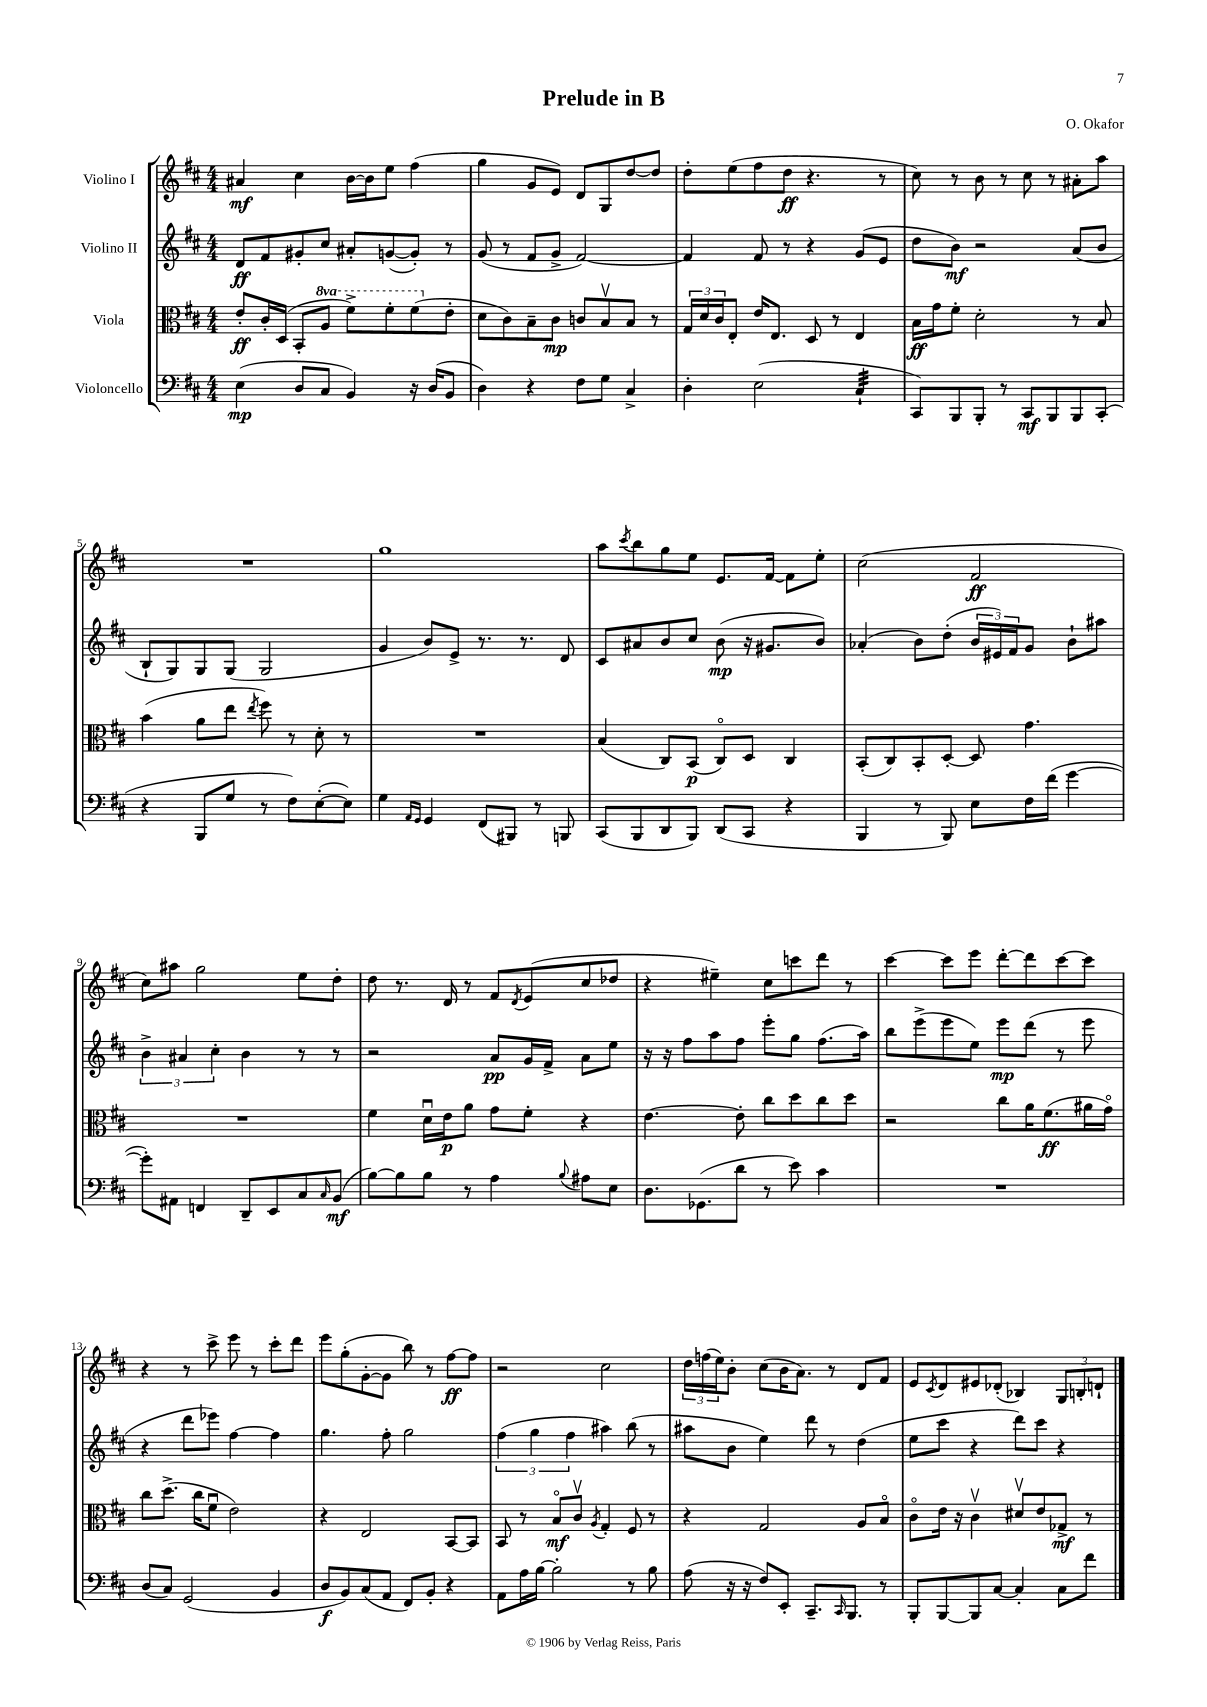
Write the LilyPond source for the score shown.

\header { title = "Prelude in B" composer = "O. Okafor" }
<<
\new StaffGroup <<
\new Staff = "s0" \with { instrumentName = "Violino I" } {
    \clef treble \key d \major \numericTimeSignature \time 4/4
    ais'4\mf cis''4 b'16~ b'16 e''8 fis''4( |
    g''4 g'8 e'8) d'8 g8 d''8~ d''8 |
    d''8-. e''8( fis''8 d''8\ff r4. r8 |
    cis''8) r8 b'8 r8 cis''8 r8 ais'8-. a''8 |
    R1 |
    g''1 |
    a''8 \acciaccatura { cis'''8 } b''8 g''8 e''8 e'8. fis'16~ fis'8 e''8-. |
    cis''2( fis'2\ff |
    cis''8) ais''8 g''2 e''8 d''8-. |
    d''8 r8. d'16 r8 fis'8 \acciaccatura { d'8 } e'8( cis''8 des''8 |
    r4 eis''4--) cis''8 c'''8 d'''8 r8 |
    cis'''4~ cis'''8 e'''8 d'''8~-. d'''8 cis'''8~ cis'''8 |
    r4 r8 cis'''8-> e'''8 r8 cis'''8-. d'''8 |
    e'''8 g''8-.( g'8~-. g'8 b''8) r8 fis''8~\ff fis''8 |
    r2 cis''2 |
    \tuplet 3/2 { d''16 f''16( e''16) } b'8-. cis''8( b'16 a'8.) r8 d'8 fis'8 |
    e'8 \acciaccatura { cis'8 } d'8 eis'8 des'8-.( bes4) \tuplet 3/2 { g8 b8-. d'8-! } \bar "|." |
}
\new Staff = "s1" \with { instrumentName = "Violino II" } {
    \clef treble \key d \major \numericTimeSignature \time 4/4
    d'8\ff fis'8 gis'8-. cis''8 ais'8-. g'8~( g'8-.) r8 |
    g'8( r8 fis'8 g'8-> fis'2~) |
    fis'4 fis'8 r8 r4 g'8( e'8 |
    d''8 b'8\mf) r2 a'8( b'8 |
    b8-! g8) g8 g8( g2 |
    g'4 b'8) e'8-> r8. r8. d'8 |
    cis'8 ais'8 b'8 cis''8 b'8\mp( r16 gis'8. b'8) |
    aes'4-.( b'8) d''8-.( \tuplet 3/2 { b'16 eis'16) fis'16 } g'8 b'8-! ais''8 |
    \tuplet 3/2 { b'4-> ais'4 cis''4-. } b'4 r8 r8 |
    r2 a'8\pp g'16 fis'16-> a'8 e''8 |
    r16 r16 fis''8 a''8 fis''8 e'''8-. g''8 fis''8.( a''16) |
    b''8 e'''8->( e'''8 e''8) e'''8\mp d'''8( r8 e'''8 |
    r4 d'''8 ees'''8) fis''4~ fis''4 |
    g''4. fis''8-. g''2 |
    \tuplet 3/2 { fis''4( g''4 fis''4 } ais''4) b''8( r8 |
    ais''8 b'8 e''4) d'''8 r8 d''4( |
    e''8 cis'''8 r4 d'''8) cis'''8 r4 \bar "|." |
}
\new Staff = "s2" \with { instrumentName = "Viola" } {
    \clef alto \key d \major \numericTimeSignature \time 4/4 \set Staff.ottavationMarkups = #ottavation-simple-ordinals
    e'8-.\ff cis'16-. d16( b,8-. \ottava #1 a'8 fis''8->) fis''8-. fis''8( \ottava #0 e'8-. |
    d'8 cis'8) b8-- cis'8\mp c'8 b8\upbow b8 r8 |
    \tuplet 3/2 { g16 d'16 cis'16 } e8-. e'16 e8. d8 r8 e4 |
    b16\ff g'16 fis'8-. d'2-. r8 b8 |
    b'4( a'8 e''8 \acciaccatura { e''8 } fis''8) r8 d'8-. r8 |
    R1 |
    b4( cis8) b,8\p( cis8\flageolet) d8 cis4 |
    b,8-.( cis8) b,8-. d8~-. d8 g'4. |
    R1 |
    fis'4 d'16\downbow e'16\p a'8 g'8 fis'8-. r4 |
    e'4.~ e'8-. cis''8 d''8 cis''8 d''8 |
    r2 cis''8 a'16 fis'8.\ff( ais'16 g'16\flageolet) |
    cis''8 d''8.->( cis''16 fis'8\downbow e'2) |
    r4 e2 b,8~ b,8 |
    b,8 r8 b8\flageolet\mf cis'8\upbow \acciaccatura { a8 } g4-. fis8 r8 |
    r4 g2 a8 b8\flageolet |
    cis'8\flageolet e'16 r16 cis'4\upbow dis'8\upbow e'8 ges8->\mf r8 \bar "|." |
}
\new Staff = "s3" \with { instrumentName = "Violoncello" } {
    \clef bass \key d \major \numericTimeSignature \time 4/4
    e4\mp( d8 cis8 b,4) r16 d16( b,8 |
    d4) r4 fis8 g8 cis4-> |
    d4-. e2( cis4:32-! |
    cis,8) b,,8 b,,8-. r8 cis,8\mf b,,8 b,,8 cis,8-.( |
    r4 b,,8 g8 r8 fis8) e8~-.( e8) |
    g4 \grace { a,16 g,16 } g,4 fis,8( bis,,8) r8 b,,8 |
    cis,8( b,,8 d,8 b,,8) d,8( cis,8 r4 |
    b,,4 r8 b,,8) e8 fis16 fis'16( g'4~ |
    g'8-.) ais,8 f,4 d,8-- e,8 cis8 \grace { cis16 } b,8\mf( |
    b8~) b8 b8 r8 a4 \appoggiatura { b8 } ais8 e8 |
    d8. ges,8.( d'8 r8 e'8) cis'4 |
    R1 |
    d8( cis8) g,2( b,4 |
    d8\f b,8) cis8( a,8 fis,8) b,8-. r4 |
    a,8 a16 b16~ b2-. r8 b8 |
    a8( r16 r16 fis8) e,8-. cis,8.-- \grace { cis,16 } b,,8. r8 |
    b,,8-. b,,8~ b,,8 cis8~ cis4-. cis8 fis'8 \bar "|." |
}
>>
>>
